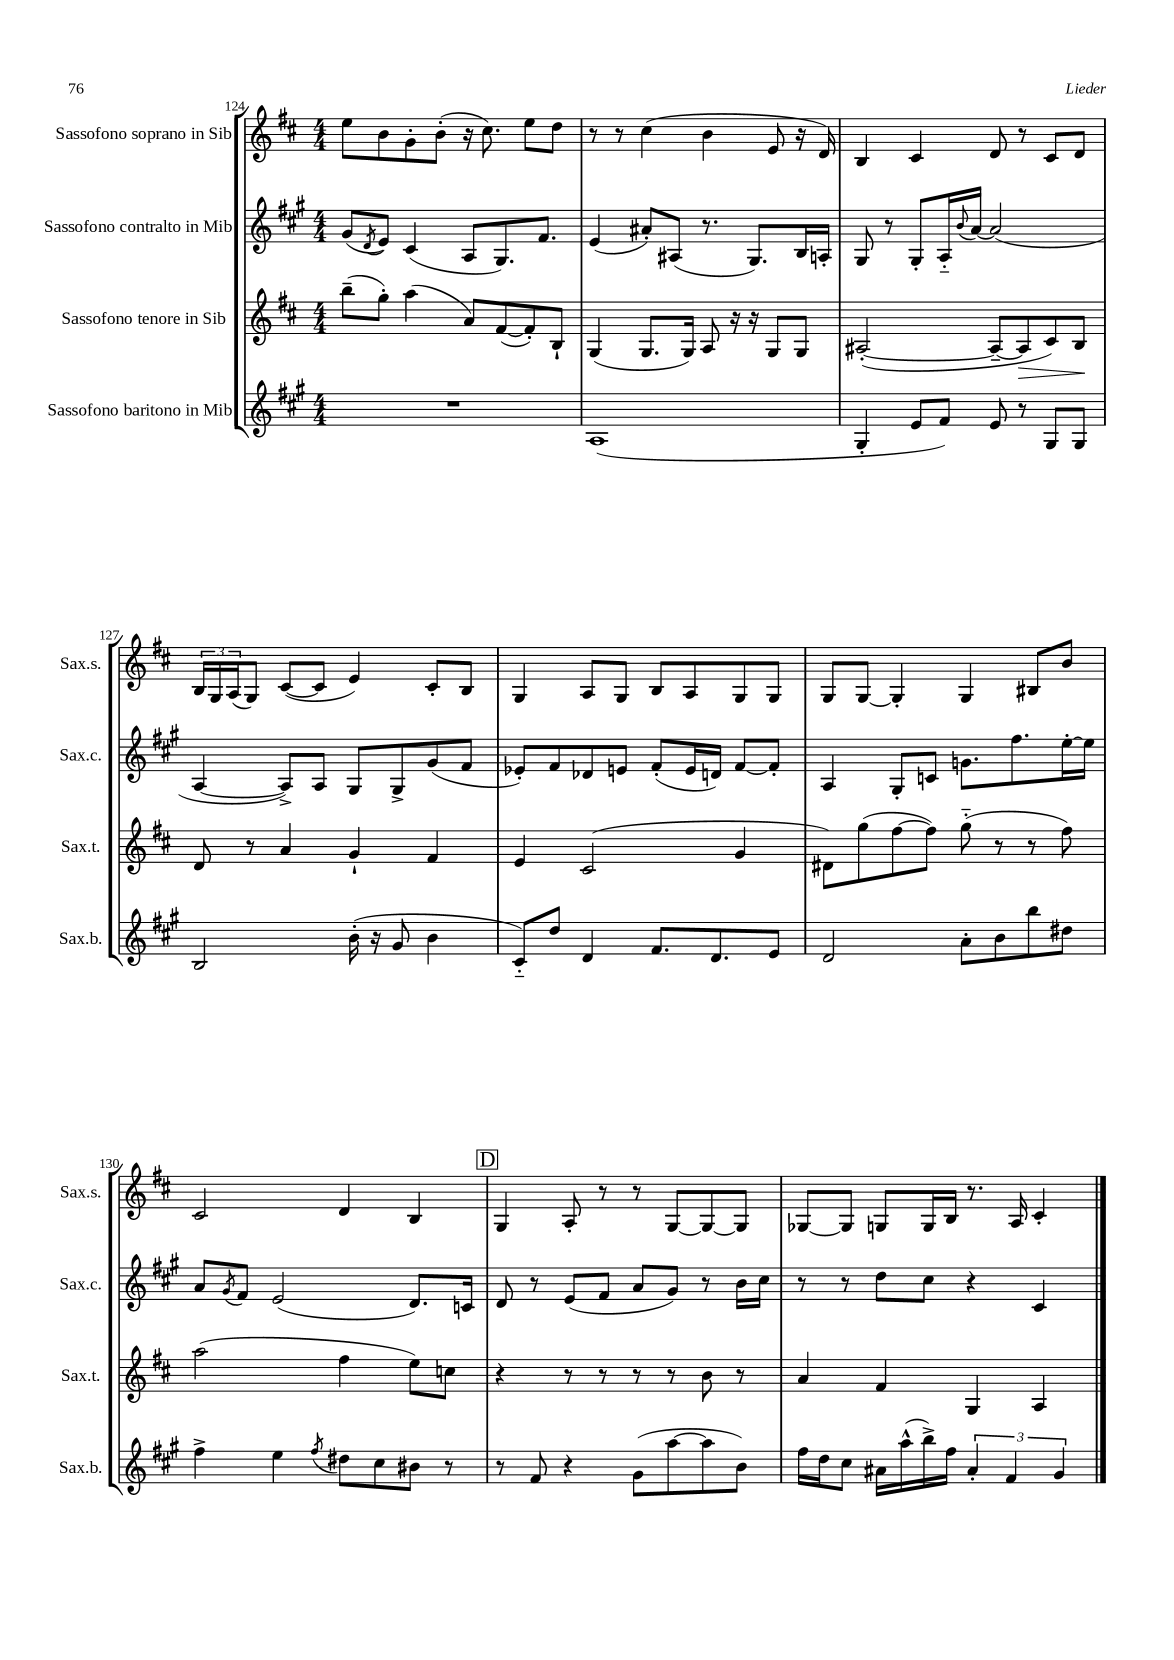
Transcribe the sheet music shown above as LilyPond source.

<<
\new StaffGroup <<
\new Staff = "s0" \with { instrumentName = "Sassofono soprano in Sib" shortInstrumentName = "Sax.s." } {
    \clef treble \key d \major \numericTimeSignature \time 4/4
    e''8 b'8 g'8-. b'8-.( r16 cis''8.) e''8 d''8 |
    r8 r8 cis''4( b'4 e'8 r16 d'16) |
    b4 cis'4 d'8 r8 cis'8 d'8 |
    \tuplet 3/2 { b16 g16 a16( } g8) cis'8~( cis'8 e'4) cis'8-. b8 |
    g4 a8 g8 b8 a8 g8 g8 |
    g8 g8~ g4-. g4 bis8 b'8 |
    cis'2 d'4 b4 |
    \mark \markup { \box "D" } g4 a8-. r8 r8 g8~ g8~ g8 |
    ges8~ ges8 g8 g16 b16 r8. a16 cis'4-. \bar "|." |
}
\new Staff = "s1" \with { instrumentName = "Sassofono contralto in Mib" shortInstrumentName = "Sax.c." } {
    \clef treble \key a \major \numericTimeSignature \time 4/4
    gis'8( \acciaccatura { d'8 } e'8) cis'4( a8 gis8.) fis'8. |
    e'4( ais'8-.) ais8( r8. gis8.) b16 a16-. |
    gis8 r8 gis8-. a16-_ \appoggiatura { b'8 } a'16~ a'2( |
    a4~ a8->) a8 gis8 gis8-> gis'8( fis'8 |
    ees'8-.) fis'8 des'8 e'8 fis'8-.( e'16 d'16) fis'8~ fis'8-. |
    a4 gis8-. c'8 g'8. fis''8. e''16~-. e''16 |
    a'8 \acciaccatura { gis'8 } fis'8 e'2( d'8.) c'16 |
    \mark \markup { \box "D" } d'8 r8 e'8( fis'8 a'8 gis'8) r8 b'16 cis''16 |
    r8 r8 d''8 cis''8 r4 cis'4 \bar "|." |
}
\new Staff = "s2" \with { instrumentName = "Sassofono tenore in Sib" shortInstrumentName = "Sax.t." } {
    \clef treble \key d \major \numericTimeSignature \time 4/4
    b''8--( g''8-.) a''4( a'8) fis'8~( fis'8-.) b8-! |
    g4( g8. g16) a8 r16 r16 g8 g8 |
    ais2~-.( ais8~-- ais8\> cis'8) b8\! |
    d'8 r8 a'4 g'4-! fis'4 |
    e'4 cis'2( g'4 |
    dis'8) g''8( fis''8~ fis''8) g''8-_( r8 r8 fis''8) |
    a''2( fis''4 e''8) c''8 |
    \mark \markup { \box "D" } r4 r8 r8 r8 r8 b'8 r8 |
    a'4 fis'4 g4 a4 \bar "|." |
}
\new Staff = "s3" \with { instrumentName = "Sassofono baritono in Mib" shortInstrumentName = "Sax.b." } {
    \clef treble \key a \major \numericTimeSignature \time 4/4
    R1 |
    a1( |
    gis4-. e'8 fis'8) e'8 r8 gis8 gis8 |
    b2 b'16-.( r16 gis'8 b'4 |
    cis'8-_) d''8 d'4 fis'8. d'8. e'8 |
    d'2 a'8-. b'8 b''8 dis''8 |
    fis''4-> e''4 \acciaccatura { fis''8 } dis''8 cis''8 bis'8 r8 |
    \mark \markup { \box "D" } r8 fis'8 r4 gis'8( a''8~ a''8 b'8) |
    fis''16 d''16 cis''8 ais'16 a''16-^( b''16->) fis''16 \tuplet 3/2 { ais'4-. fis'4 gis'4 } \bar "|." |
}
>>
>>
\layout { \context { \Score currentBarNumber = #124 } }
